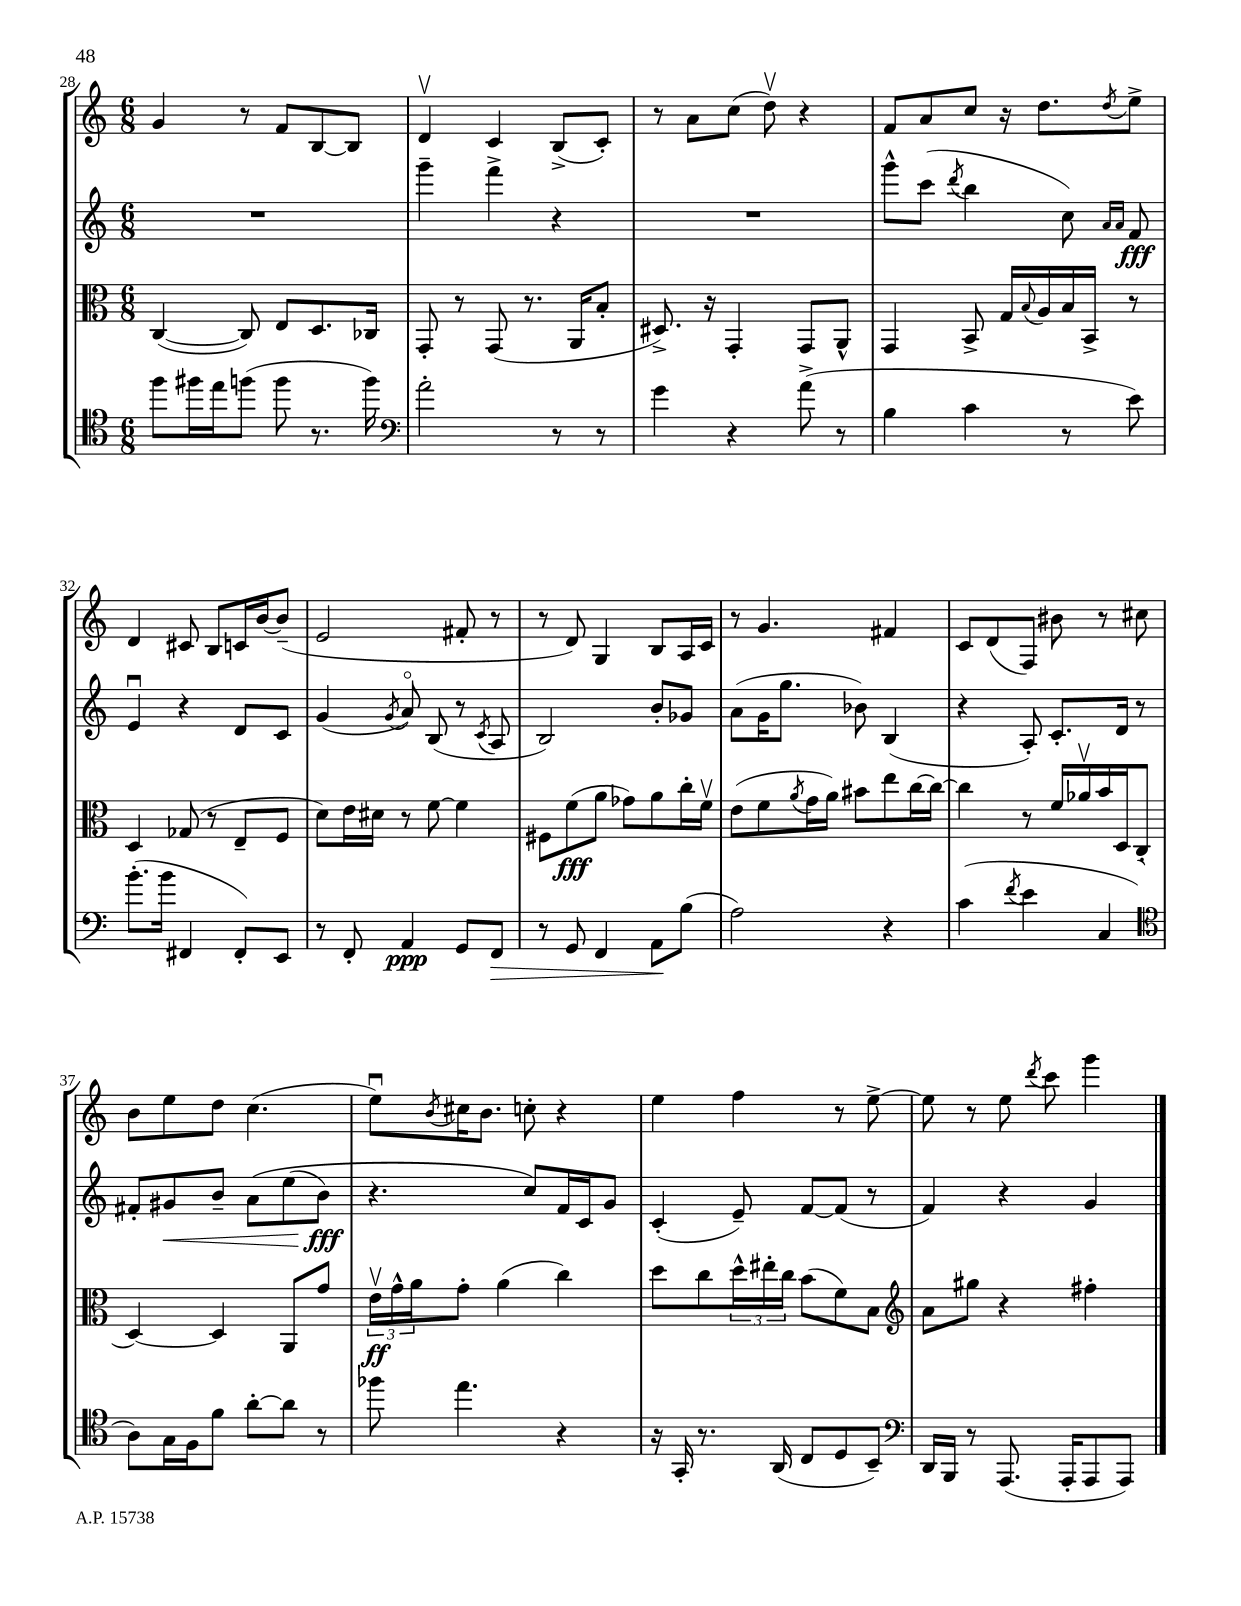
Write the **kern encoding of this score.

**kern	**kern	**kern	**kern
*staff4	*staff3	*staff2	*staff1
*clefC4	*clefC3	*clefG2	*clefG2
*k[]	*k[]	*k[]	*k[]
*M6/8	*M6/8	*M6/8	*M6/8
8ff	([4C	2.r	4g
16ff#	.	.	.
16ee	.	.	.
(8ff	8C])	.	8r
8ff	8E	.	8f
8.r	8.D	.	[8B
.	.	.	8B]
16ff)	16C-	.	.
=	=	=	=
*clefF4	*	*	*
2a'	8GG'	4ggg~	4dv
.	8r	.	.
.	(8GG	4fff^	4c
.	8.r	.	.
8r	.	4r	(8B^
.	16AA	.	.
8r	8B'	.	8c')
=	=	=	=
4g	8.D#^)	2.r	8r
.	.	.	8a
.	16r	.	.
4r	4GG'	.	(8cc
.	.	.	8ddv)
(8a^	8GG	.	4r
8r	8AA^^	.	.
=	=	=	=
4B	4GG	8ggg^^	8f
.	.	(8ccc	8a
.	.	8qddd	.
4c	8BB^	4bb	8cc
.	16G	.	16r
.	8qqB	.	.
.	16A	.	8.dd
8r	16B	8cc)	.
.	16BB^	.	.
.	.	16qqa	.
.	.	16qqa	8qdd
8e)	8r	8f	8ee^
=	=	=	=
(8.b'	4D	4eu	4d
16b	.	.	.
4FF#	(8G-	4r	8c#
.	8r	.	8B
8FF#')	8E~	8d	16c
.	.	.	[16b
8EE	8F	8c	(8b~]
=	=	=	=
8r	8d)	(4g	2e
8FF'	16e	.	.
.	16d#	.	.
.	.	8qg	.
4AA	8r	8ao)	.
.	[8f	(8B	.
8GG	4f]	8r	8f#'
.	.	8qc	.
8FF	.	8A	8r
=	=	=	=
8r	8F#	2B)	8r
8GG	(8f	.	8d)
4FF	8a	.	4G
.	8g-)	.	.
8AA	8a	8b'	8B
(8B	16cc'	8g-	16A
.	16fv	.	16c
=	=	=	=
2A)	(8e	(8a	8r
.	8f	16g	4.g
.	.	8.gg	.
.	8qa	.	.
.	16g	.	.
.	16a)	.	.
.	8b#	8b-)	.
4r	8ee	(4B	4f#
.	[16cc	.	.
.	16cc_	.	.
=	=	=	=
(4c	4cc]	4r	8c
.	.	.	(8d
8qf	.	.	.
4e	8r	8A')	8F)
.	16f	8.c'	8b#
.	16a-v	.	.
4C	16b	.	8r
.	16D	16d	.
.	(8C'	8r	8cc#
=	=	=	=
*clefC4	*	*	*
8A)	[4D)	8f#'	8b
16G	.	8g#	8ee
16F	.	.	.
8f	4D]	8b~	8dd
[8a'	.	&(8a	(4.cc
8a]	8AA	(8ee	.
8r	8g	8b)	.
=	=	=	=
8ff-	24ev	4.r	8eeu)
.	24g^^	.	.
.	24a	.	.
.	.	.	8qb
4.ee	8g'	.	16cc#
.	.	.	8.b
.	(4a	.	.
.	.	8cc&)	8cc'
4r	4cc)	16f	4r
.	.	16c	.
.	.	8g	.
=	=	=	=
16r	8dd	(4c'	4ee
16GG'	.	.	.
8.r	8cc	.	.
.	24dd^^	8e~)	4ff
.	24ee#'	.	.
(16AA	.	.	.
.	24cc	.	.
8C	(8b	[8f	.
8D	8f)	(8f]	8r
8BB~)	8B	8r	[8ee^
=	=	=	=
*clefF4	*clefG2	*	*
16DD	8a	4f)	8ee]
16BBB	.	.	.
8r	8gg#	.	8r
(8.AAA	4r	4r	8ee
.	.	.	8qddd
.	.	.	8ccc
16AAA'	.	.	.
8AAA	4ff#'	4g	4ggg
8AAA)	.	.	.
==	==	==	==
*-	*-	*-	*-
